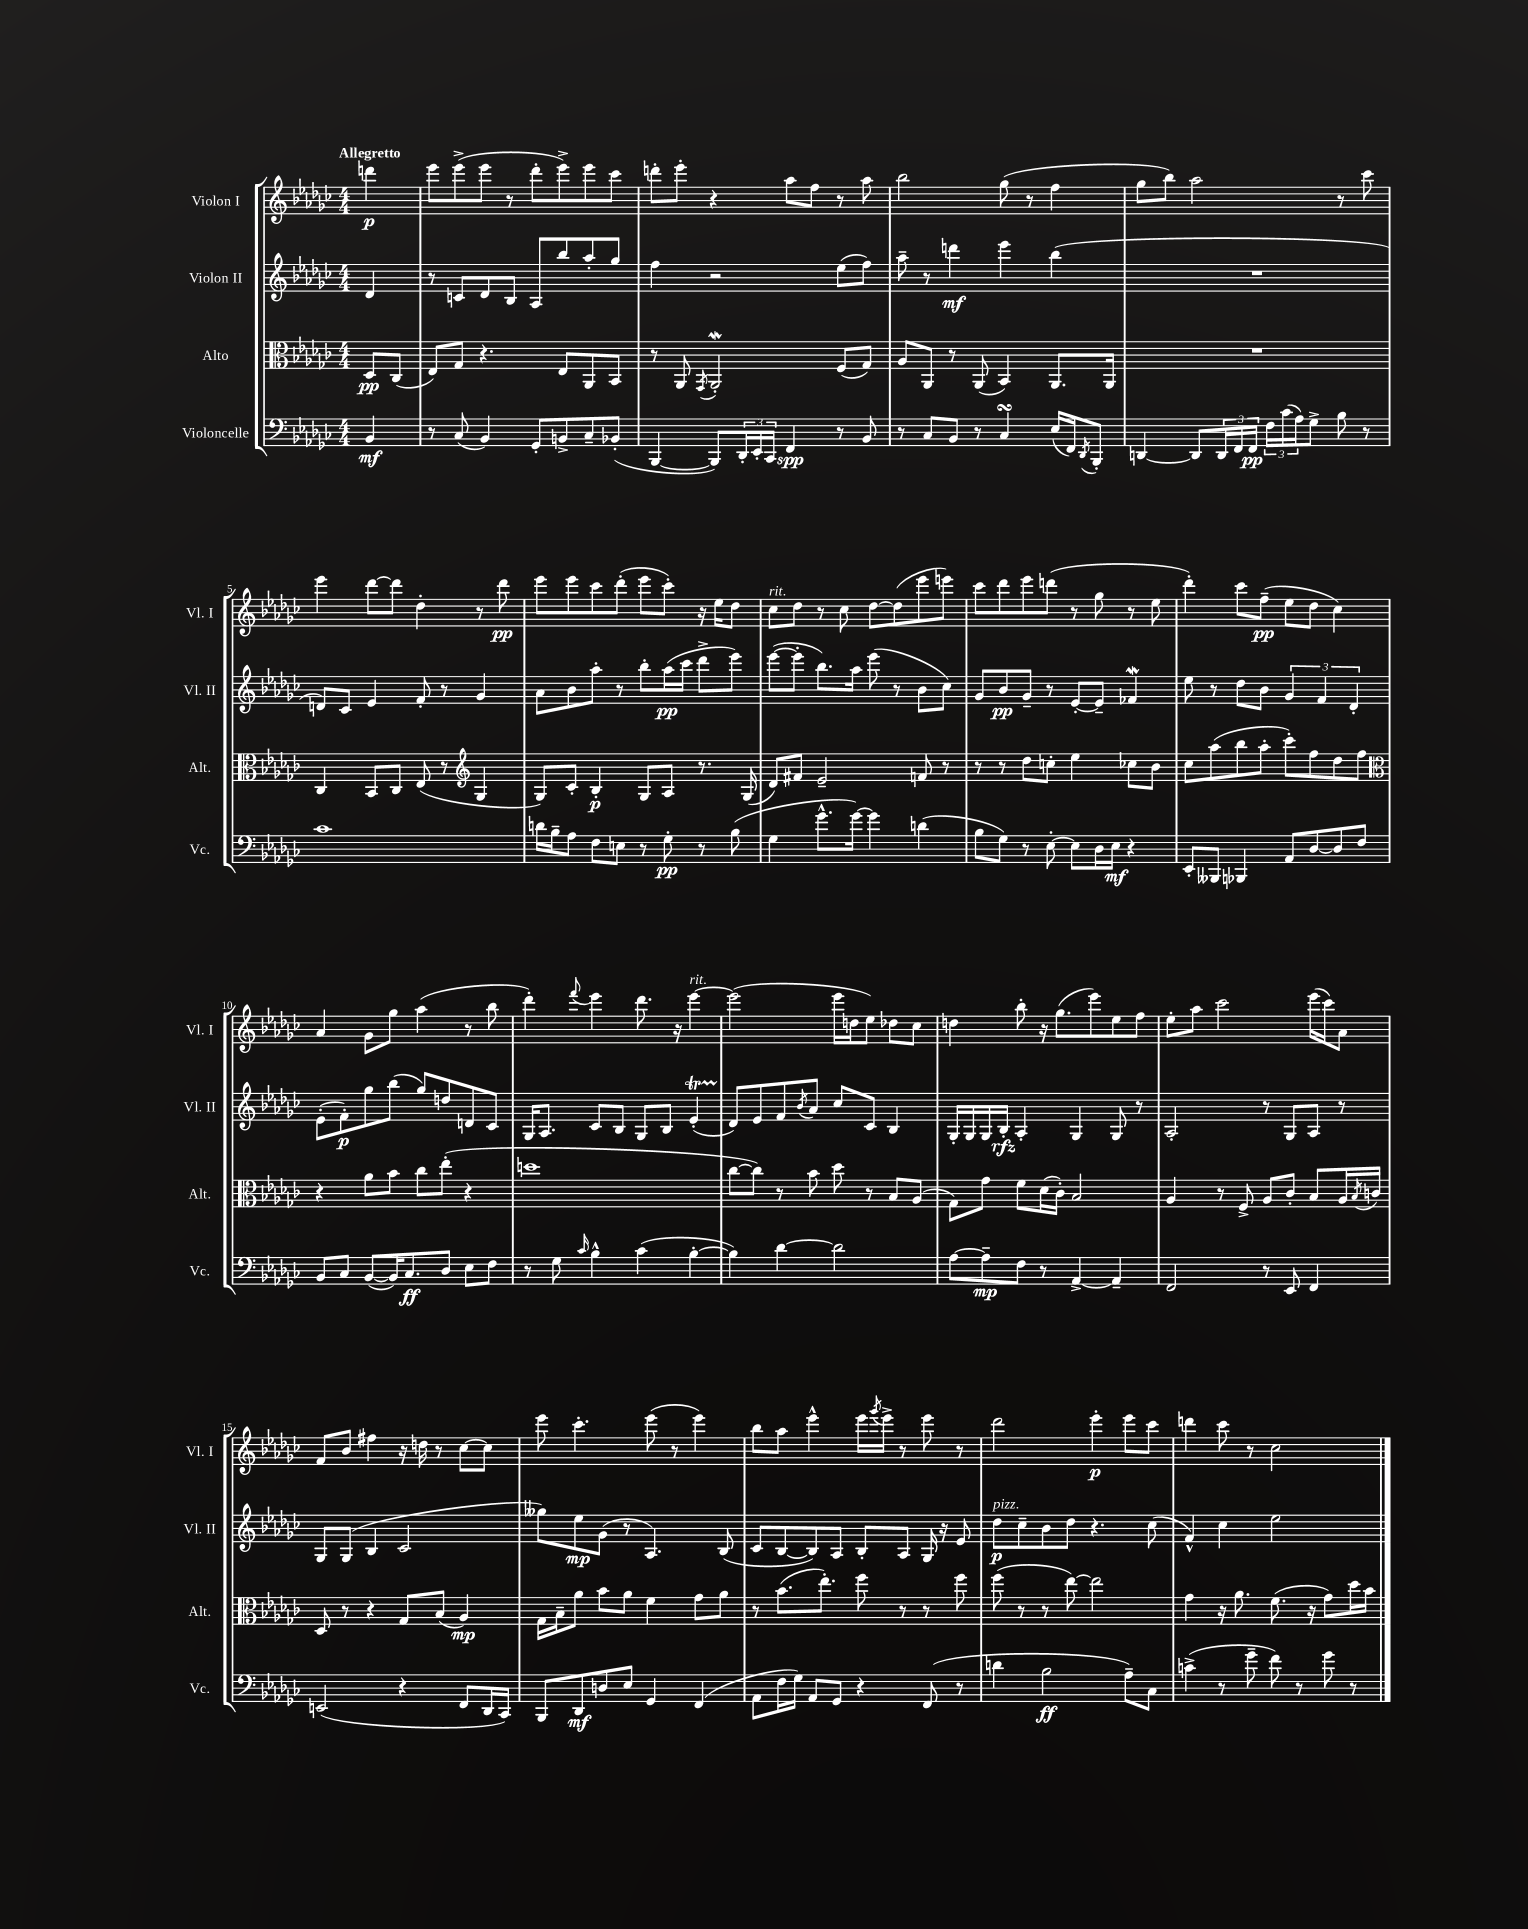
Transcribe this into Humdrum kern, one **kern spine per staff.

**kern	**dynam	**kern	**dynam	**kern	**dynam	**kern	**dynam
*part4	*part4	*part3	*part3	*part2	*part2	*part1	*part1
*staff4	*staff4	*staff3	*staff3	*staff2	*staff2	*staff1	*staff1
*I"Violoncelle	*	*I"Alto	*	*I"Violon II	*	*I"Violon I	*
*I'Vc.	*	*I'Alt.	*	*I'Vl. II	*	*I'Vl. I	*
*clefF4	*	*clefC3	*	*clefG2	*	*clefG2	*
*k[b-e-a-d-g-c-]	*	*k[b-e-a-d-g-c-]	*	*k[b-e-a-d-g-c-]	*	*k[b-e-a-d-g-c-]	*
*M4/4	*	*M4/4	*	*M4/4	*	*M4/4	*
=	=	=	=	=	=	=	=
!	!	!	!	!	!	!LO:TX:a:B:t=Allegretto	!
4BB-/	mf	8D-/L	pp	4d-/	.	4dddn\	p
.	.	(8C-/J	.	.	.	.	.
=1	=1	=1	=1	=1	=1	=1	=1
8r	.	8E-/L)	.	8r	.	8eee-\L	.
(8C-/	.	8G-/J	.	8cn/L	.	(8eee-^\	.
4BB-/)	.	4.r	.	8d-/	.	8eee-\J	.
.	.	.	.	8B-/J	.	8r	.
8GG-'/L	.	.	.	8A-/L	.	8ddd-'\L	.
8BBn^/	.	8E-/L	.	8bb-/	.	8eee-^\)	.
8C-~/	.	8AA-/	.	8aa-'/	.	8eee-\	.
(8BB-X'/J	.	8BB-/J	.	8gg-/J	.	8ccc-\J	.
=2	=2	=2	=2	=2	=2	=2	=2
[4BBB-/	.	8r	.	4ff\	.	8dddn'\L	.
.	.	8AA-/	.	.	.	8eee-'\J	.
.	.	8qGG-/	.	.	.	.	.
8BBB-/L])	.	2AA-W'/	.	2r	.	4r	.
24DD-'/L	.	.	.	.	.	.	.
24EE-'/	.	.	.	.	.	.	.
24CC-/JJ	.	.	.	.	.	.	.
4FF/	spp	.	.	.	.	8aa-\L	.
.	.	.	.	.	.	8ff\J	.
8r	.	(8F/L	.	(8ee-\L	.	8r	.
8BB-/	.	8G-/J)	.	8ff\J)	.	8aa-\	.
=3	=3	=3	=3	=3	=3	=3	=3
8r	.	8A-/L	.	8aa-~\	.	2bb-\	.
8C-/L	.	8AA-/J	.	8r	.	.	.
8BB-/J	.	8r	.	4dddn\	mf	.	.
8r	.	(8AA-/	.	.	.	.	.
4C-sSSs/	.	4BB-/)	.	4eee-\	.	(8gg-\	.
.	.	.	.	.	.	8r	.
(16E-/LL	.	8.AA-/L	.	(4bb-\	.	4ff\	.
16FF/J)	.	.	.	.	.	.	.
8qDD-/	.	.	.	.	.	.	.
8BBB-'/J	.	.	.	.	.	.	.
.	.	16AA-/Jk	.	.	.	.	.
=4	=4	=4	=4	=4	=4	=4	=4
[4DDn/	.	1r	.	1r	.	8gg-\L	.
.	.	.	.	.	.	8bb-\J)	.
8DD/L]	.	.	.	.	.	2aa-\	.
24DD/L	.	.	.	.	.	.	.
24FF/	.	.	.	.	.	.	.
24FF/JJ	pp	.	.	.	.	.	.
24F\LL	.	.	.	.	.	.	.
(24c-\	.	.	.	.	.	.	.
24A-\J)	.	.	.	.	.	.	.
8G-^\J	.	.	.	.	.	.	.
8B-\	.	.	.	.	.	8r	.
8r	.	.	.	.	.	8ccc-\	.
!!LO:LB:g=z
=5	=5	=5	=5	=5	=5	=5	=5
1c-	.	4C-/	.	8dn/L)	.	4eee-\	.
.	.	.	.	8c-/J	.	.	.
.	.	8BB-/L	.	4e-/	.	[8ddd-\L	.
.	.	8C-/J	.	.	.	8ddd-\J]	.
.	.	(8E-/	.	8f'/	.	4dd-'\	.
.	.	8r	.	8r	.	.	.
*	*	*clefG2	*	*	*	*	*
.	.	4G-/	.	4g-/	.	8r	.
.	.	.	.	.	.	8ddd-\	pp
=6	=6	=6	=6	=6	=6	=6	=6
16dn\LL	.	8G-/L)	.	8a-\L	.	8eee-\L	.
16B-~\J	.	.	.	.	.	.	.
8A-\J	.	8c-'/J	.	8b-\	.	8eee-\	.
8F\L	.	4B-'/	p	8aa-'\J	.	8ccc-\	.
8En\J	.	.	.	8r	.	(8ddd-'\J	.
8r	.	8G-/L	.	8bb-'\L	.	8eee-\L	.
8G-'\	pp	8A-/J	.	(16aa-\L	pp	8ccc-'\J)	.
.	.	.	.	16ccc-\JJ	.	.	.
8r	.	8.r	.	8ddd-^\L	.	16r	.
.	.	.	.	.	.	16ee-\KL	.
(8B-\	.	.	.	8eee-\J)	.	8dd-\J	.
.	.	(16G-/	.	.	.	.	.
=7	=7	=7	=7	=7	=7	=7	=7
!	!	!	!	!	!	!LO:TX:a:i:t=rit.	!
4G-\	.	8d-/L)	.	([8eee-\L	.	8cc-\L	.
.	.	8f#X/J	.	8eee-'\J]	.	8dd-\J	.
8.g-^^\L	.	2e-~/	.	8.bb-\L)	.	8r	.
.	.	.	.	.	.	8cc-\	.
[16g-\Jk)	.	.	.	16aa-\Jk	.	.	.
4g-\]	.	.	.	(8eee-\	.	[8dd-\L	.
.	.	.	.	8r	.	(8dd-\]	.
(4dn\	.	8fn/	.	8b-\L	.	8eee-\	.
.	.	8r	.	8cc-\J)	.	8eeen\J)	.
=8	=8	=8	=8	=8	=8	=8	=8
8B-\L	.	8r	.	8g-/L	.	8ccc-\L	.
8G-\J)	.	8r	.	8b-/	pp	8ddd-\	.
8r	.	8dd-\L	.	8g-~/J	.	8eee-\	.
[8E-'\	.	8ccn'\J	.	8r	.	(8dddn\J	.
8E-\L]	.	4ee-\	.	[8e-'/L	.	8r	.
16D-\L	.	.	.	8e-~/J]	.	8gg-\	.
16E-\JJ	mf	.	.	.	.	.	.
4r	.	8cc-X\L	.	4f-Xw/	.	8r	.
.	.	8b-\J	.	.	.	8ee-\	.
=9	=9	=9	=9	=9	=9	=9	=9
8EE-'/L	.	8cc-\L	.	8ee-\	.	4ddd-'\)	.
8BBB--X/J	.	(8aa-\	.	8r	.	.	.
4BBB-X/	.	8bb-\	.	8dd-\L	.	8ccc-\L	.
.	.	8aa-'\J	.	8b-\J	.	(8ff~\J	pp
8AA-/L	.	8ccc-'\L)	.	6g-/	.	8ee-\L	.
[8D-/	.	8ff\	.	.	.	8dd-\J	.
.	.	.	.	6f/	.	.	.
8D-/]	.	8dd-\	.	.	.	4cc-\)	.
.	.	.	.	6d-'/	.	.	.
8F/J	.	8ff\J	.	.	.	.	.
!!LO:LB:g=z
=10	=10	=10	=10	=10	=10	=10	=10
*	*	*clefC3	*	*	*	*	*
8BB-/L	.	4r	.	(8e-'\L	.	4a-/	.
8C-/J	.	.	.	8f'\)	p	.	.
([8BB-/L	.	8a-\L	.	8gg-\	.	8g-\L	.
16BB-/K])	.	8b-\J	.	(8bb-\J	.	8gg-\J	.
8.C-/	ff	.	.	.	.	.	.
.	.	8cc-\L	.	8gg-/L)	.	(4aa-\	.
8D-/J	.	(8ee-'\J	.	8ddn/	.	.	.
8E-\L	.	4r	.	8dn/	.	8r	.
8F\J	.	.	.	8c-/J	.	8bb-\	.
=11	=11	=11	=11	=11	=11	=11	=11
8r	.	1ddn	.	16G-/KL	.	4ddd-'\)	.
.	.	.	.	8.A-/J	.	.	.
8G-\	.	.	.	.	.	.	.
16qqc-/	.	.	.	.	.	8qqfff/	.
4B-^^\	.	.	.	8c-/L	.	4eee-\	.
.	.	.	.	8B-/J	.	.	.
(4c-\	.	.	.	8G-/L	.	8.ddd-\	.
.	.	.	.	8B-/J	.	.	.
.	.	.	.	.	.	16r	.
!	!	!	!	!	!	!LO:TX:a:i:t=rit.	!
[4B-'\	.	.	.	(4e-T'/	.	[4eee-\	.
=12	=12	=12	=12	=12	=12	=12	=12
4B-\])	.	[8cc-\L	.	8d-/L)	.	(2eee-\]	.
.	.	8cc-\J])	.	8e-/	.	.	.
[4d-\	.	8r	.	8f/	.	.	.
.	.	.	.	8qb-/	.	.	.
.	.	8b-\	.	8a-/J	.	.	.
2d-\]	.	8dd-\	.	8cc-/L	.	16eee-\LL	.
.	.	.	.	.	.	16ddn\J	.
.	.	8r	.	8c-/J	.	8ee-\J)	.
.	.	8B-/L	.	4B-/	.	8dd-X\L	.
.	.	(8A-/J	.	.	.	8cc-\J	.
=13	=13	=13	=13	=13	=13	=13	=13
[8A-\L	.	8G-\L)	.	16G-'/LL	.	4ddn\	.
.	.	.	.	16G-/	.	.	.
8A-~\]	mp	8g-\J	.	16G-/	.	.	.
.	.	.	.	16B-'/JJ	rfz	.	.
8F\J	.	8f\L	.	4A-'/	.	8bb-'\	.
8r	.	(16d-\L	.	.	.	16r	.
.	.	16c-'\JJ)	.	.	.	(8.gg-\L	.
[4AA-^/	.	2B-/	.	4G-/	.	.	.
.	.	.	.	.	.	8eee-\)	.
4AA-~/]	.	.	.	8G-/	.	8ee-\	.
.	.	.	.	8r	.	8ff\J	.
=14	=14	=14	=14	=14	=14	=14	=14
2FF/	.	4A-/	.	2A-'/	.	8ee-'\L	.
.	.	.	.	.	.	8aa-\J	.
.	.	8r	.	.	.	2ccc-\	.
.	.	8F^/	.	.	.	.	.
8r	.	8A-/L	.	8r	.	.	.
8EE-/	.	8c-'/J	.	8G-/L	.	.	.
4FF/	.	8B-/L	.	8A-/J	.	(16eee-\LL	.
.	.	.	.	.	.	16ccc-\J)	.
.	.	16A-/L	.	8r	.	8a-\J	.
.	.	8qB-/	.	.	.	.	.
.	.	16cn/JJ	.	.	.	.	.
!!LO:LB:g=z
=15	=15	=15	=15	=15	=15	=15	=15
(2EEn/	.	8D-/	.	8G-/L	.	8f/L	.
.	.	8r	.	(8G-/J	.	8b-/J	.
.	.	4r	.	4B-/	.	4ff#X\	.
4r	.	8G-/L	.	2c-/	.	16r	.
.	.	.	.	.	.	16ddn\	.
.	.	(8B-/J	.	.	.	8r	.
8FF/L	.	4A-/)	mp	.	.	[8cc-\L	.
16DD-/L	.	.	.	.	.	8cc-\J]	.
16CC-/JJ)	.	.	.	.	.	.	.
=16	=16	=16	=16	=16	=16	=16	=16
8BBB-/L	.	16G-\LL	.	8gg--X\L)	.	8eee-\	.
.	.	16B-~\J	.	.	.	.	.
8DD-/	mf	8a-\J	.	8ee-\	mp	4.ccc-'\	.
8Dn/	.	8b-\L	.	(8g-\J	.	.	.
8E-/J	.	8a-\J	.	8r	.	.	.
4GG-/	.	4f\	.	4.A-/)	.	(8eee-\	.
.	.	.	.	.	.	8r	.
(4FF/	.	8g-\L	.	.	.	4eee-\)	.
.	.	8a-\J	.	(8B-/	.	.	.
=17	=17	=17	=17	=17	=17	=17	=17
8AA-\L	.	8r	.	8c-/L	.	8bb-\L	.
16F\L	.	(8.b-\L	.	[8B-/	.	8aa-\J	.
16G-\JJ)	.	.	.	.	.	.	.
8AA-/L	.	.	.	8B-/])	.	4eee-^^\	.
.	.	8.ee-'\J)	.	.	.	.	.
8GG-/J	.	.	.	8A-/J	.	.	.
4r	.	8ff\	.	8B-'/L	.	16eee-\LL	.
.	.	.	.	.	.	8qggg-/	.
.	.	.	.	.	.	16eee-^\JJ	.
.	.	8r	.	8A-/J	.	8r	.
(8FF/	.	8r	.	16G-/	.	8eee-\	.
.	.	.	.	16r	.	.	.
8r	.	8ff\	.	8e-/	.	8r	.
=18	=18	=18	=18	=18	=18	=18	=18
!	!	!	!	!LO:TX:a:i:t=pizz.	!	!	!
4dn\	.	(8ff\	.	8dd-\L	p	2ddd-\	.
.	.	8r	.	8cc-~\	.	.	.
2B-\	ff	8r	.	8b-\	.	.	.
.	.	[8ee-\)	.	8dd-\J	.	.	.
.	.	2ee-\]	.	4.r	.	4eee-'\	p
8A-~\L)	.	.	.	.	.	8eee-\L	.
8C-\J	.	.	.	(8cc-\	.	8ccc-\J	.
=19	=19	=19	=19	=19	=19	=19	=19
(4cn^\	.	4g-\	.	4f^^/)	.	4dddn\	.
8r	.	16r	.	4cc-\	.	8ccc-\	.
.	.	8.a-\	.	.	.	.	.
8g-~\	.	.	.	.	.	8r	.
8f\)	.	(8.f\	.	2ee-\	.	2cc-\	.
8r	.	.	.	.	.	.	.
.	.	16r	.	.	.	.	.
8g-\	.	8g-\L)	.	.	.	.	.
8r	.	16dd-\L	.	.	.	.	.
.	.	16b-\JJ	.	.	.	.	.
==	==	==	==	==	==	==	==
*-	*-	*-	*-	*-	*-	*-	*-
